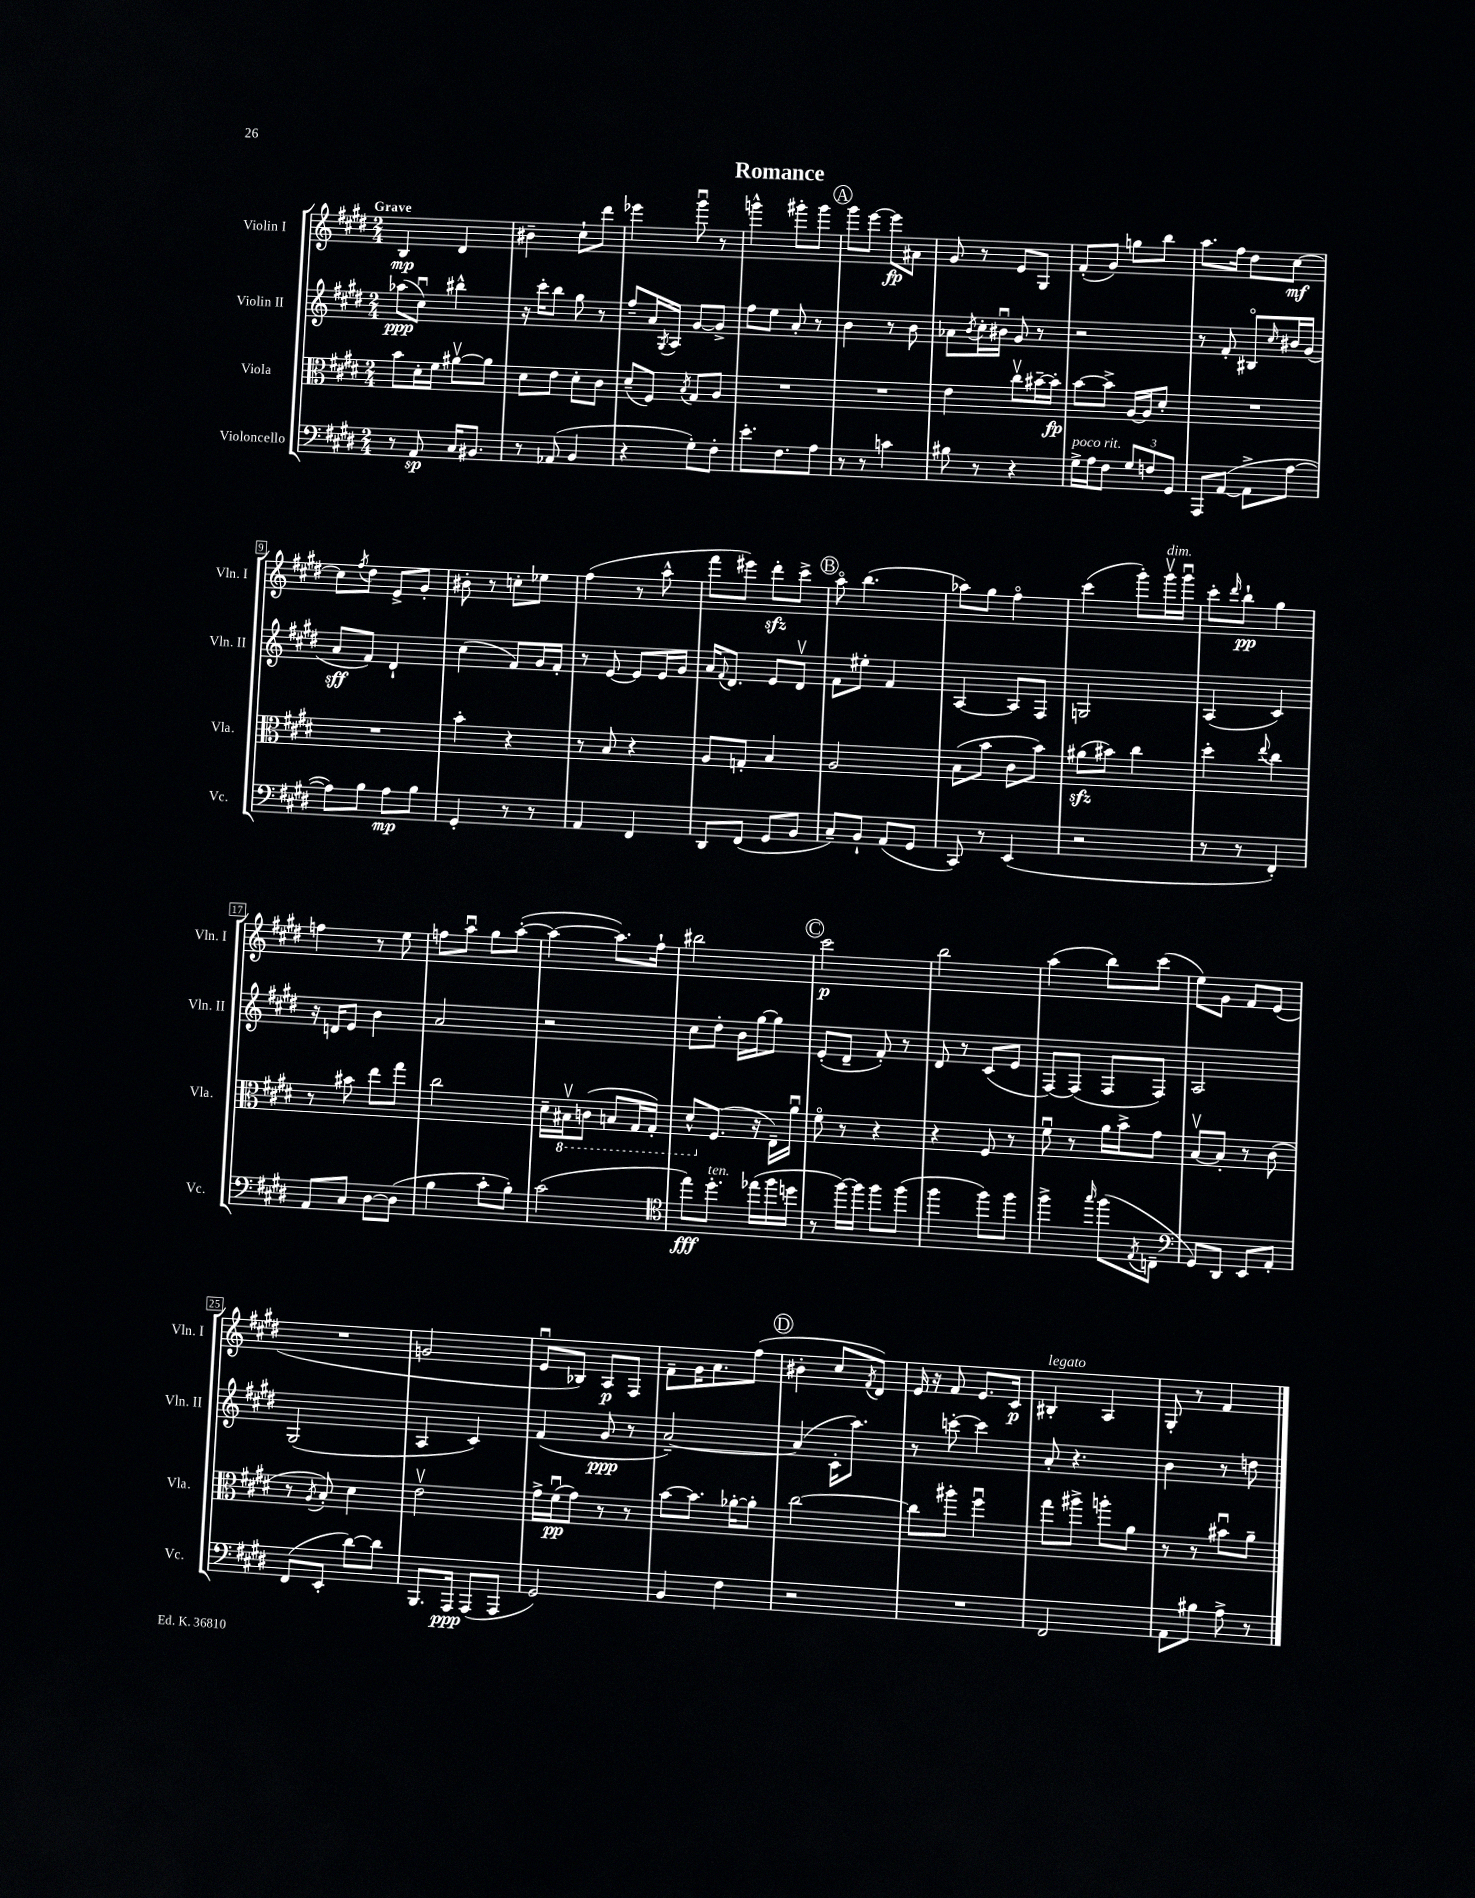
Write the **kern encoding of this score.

**kern	**kern	**kern	**kern
*staff4	*staff3	*staff2	*staff1
*clefF4	*clefC3	*clefG2	*clefG2
*k[f#c#g#d#]	*k[f#c#g#d#]	*k[f#c#g#d#]	*k[f#c#g#d#]
*M2/4	*M2/4	*M2/4	*M2/4
8r	8b	(8aa-	4B
8AA	16d#'	8cc#u)	.
.	16f#	.	.
16C#	[8a#v	4bb#^^	4d#
8.BB#	.	.	.
.	8a#]	.	.
=	=	=	=
8r	8d#	16r	4b#~
.	.	16ccc#'	.
(8AA-	8e	8bb	.
4BB	8d#'	8gg#	8cc#`
.	8c#	8r	8ddd#
=	=	=	=
4r	(8d#~	8ff#~	4eee-
.	8F#)	16a	.
.	.	8qG#	.
.	.	16A	.
.	8qB	.	.
8G#')	8G#	[8g#	8ggg#u
8F#'	8A	8g#^]	8r
=	=	=	=
8.e'	2r	8ff#	4ggg^^
.	.	8ee	.
8.F#	.	.	.
.	.	8a'	8ggg#'
8A	.	8r	8ggg#
=	=	=	=
8r	2r	4b	8ggg#
8r	.	.	[8eee
4c	.	8r	8eee]
.	.	8b	8a#
=	=	=	=
8B#	4e	8a-	8g#
.	.	8qb	.
8r	.	16cc#'	8r
.	.	16b#u	.
4r	8cc#v	8g#	8e
.	[16b#~	8r	8G#
.	16b#']	.	.
=	=	=	=
16G#^	[8b	2r	(8f#'
16A	.	.	.
8F#	8b^]	.	8g#)
12G#	[16A	.	8gg
.	16A]	.	.
12F	.	.	.
.	8d#'	.	8bb
12GG#	.	.	.
=	=	=	=
8AAA	2r	8r	8.aa
([8AA	.	8f#'	.
.	.	.	16ff#
8AA^]	.	8B#o	8dd#
.	.	16qqcc#	.
[8A	.	16b#	[8cc#
.	.	(16g#	.
=	=	=	=
8A])	2r	8a	8cc#]
.	.	.	8qff#
8B	.	8f#)	8dd#
8A	.	4d#`	8e^
8B	.	.	8g#'
=	=	=	=
4GG#'	4b'	(4cc#	8b#'
.	.	.	8r
8r	4r	8f#)	8cc'
8r	.	16g#	8ee-
.	.	16f#'	.
=	=	=	=
4AA	8r	8r	(4ff#
.	8B	[8e	.
4FF#	4r	8e]	8r
.	.	16e	8aa^^
.	.	16g#	.
=	=	=	=
8DD#	8A	16a	8fff#
.	.	8qqf#	.
.	.	8.d#	.
(8FF#	8G'	.	8eee#)
8GG#	4B	8e	8ddd#'
8BB	.	8d#v	8ccc#^
=	=	=	=
8C#~)	2A	8f#	8aao
8BB`	.	8ee#'	(4.bb
(8AA	.	4f#	.
8GG#	.	.	.
=	=	=	=
8CC#)	(8B	[4A	8aa-)
8r	8b	.	8gg#
(4EE	8c#	8A]	4ff#o
.	8b)	8F#	.
=	=	=	=
2r	(8a#	2G	(4ccc#
.	8b#)	.	.
.	4cc#	.	8ggg#')
.	.	.	16ggg#v
.	.	.	16ggg#u
=	=	=	=
8r	4dd#'	(4A	8ccc#'
.	.	.	16qqddd#
8r	.	.	8bb`
.	8qqee	.	.
4FF#')	4cc#	4c#)	4gg#
=	=	=	=
8AA	8r	16r	4ff
.	.	16d	.
8C#	8b#	8e	.
[8D#	8ee	4b	8r
(8D#]	8gg#	.	8ee
=	=	=	=
4B	2cc#	2a	8ff
.	.	.	8aau
8c#'	.	.	8gg#
8B')	.	.	([8aa'
=	=	=	=
(2c#	16d#~	2r	4aa_
.	16BB#v	.	.
.	(8C	.	.
.	8BB	.	8.aa])
.	16GG#	.	.
.	16GG#')	.	16ff#`
=	=	=	=
*clefC4	*	*	*
8ee)	8D#^^	8cc#	2bb#
8.dd#'	(8.F#	8dd#'	.
.	.	16b	.
(16ee-	16r	[16gg#	.
16ff#	16E~)	8gg#]	.
16dd	16au	.	.
=	=	=	=
8r	8f#o	(8e'	2ccc#
[16ff#)	8r	8d#~	.
16ff#]	.	.	.
8ff#	4r	8f#')	.
(8ff#	.	8r	.
=	=	=	=
4ff#	4r	8d#	2bb
.	.	8r	.
8ff#)	8F#	(8c#	.
8ff#	8r	8e	.
=	=	=	=
4ff#^	8f#u	[8F#)	(4aa
.	8r	(8F#]	.
16qqgg#	.	.	.
(8ff#	16a	8F#	8bb)
.	16b^	.	.
8qE	.	.	.
8C~	8g#	8F#)	(8ccc#
=	=	=	=
*clefF4	*	*	*
8GG#)	[8Bv	2A	8ee)
8DD#	8B']	.	8g#
8EE	8r	.	8f#
8AA'	(8c#	.	(8e
=	=	=	=
(8FF#	8r	(2G#	2r
.	8qA	.	.
8EE'	8B')	.	.
[8d#)	4d#	.	.
8d#]	.	.	.
=	=	=	=
8.BBB	2ev	4A	2g
16AAA	.	.	.
(8AAA	.	4c#)	.
8AAA	.	.	.
=	=	=	=
2GG#)	16g#^	(4f#	8eu
.	(16f#u	.	.
.	8g#)	.	8B-)
.	8r	8g#	8A
.	8r	8r	8F#
=	=	=	=
4BB	[8b	[2a~)	8f#~
.	8.b]	.	16g#
.	.	.	8.a
4F#	.	.	.
.	[16a-'	.	.
.	8a-']	.	(8ff#
=	=	=	=
2r	[2cc#	(4a]	4b#'
.	.	16c#'	8cc#
.	.	8.aa)	.
.	.	.	8qf#
.	.	.	8d#)
=	=	=	=
2r	8cc#]	8r	16e
.	.	.	16r
.	8aa#'	[8ccc'	8f#
.	4ff#u	4ccc]	8.e
.	.	.	16c#
=	=	=	=
2FF#	8gg#	8a'	4B#'
.	8aa#^	4.r	.
.	8aa'	.	4A
.	8a	.	.
=	=	=	=
8AA	8r	4b	8G#'
8B#	8r	.	8r
8A^	8b#u	8r	4f#
8r	8a~	8dd	.
==	==	==	==
*-	*-	*-	*-
